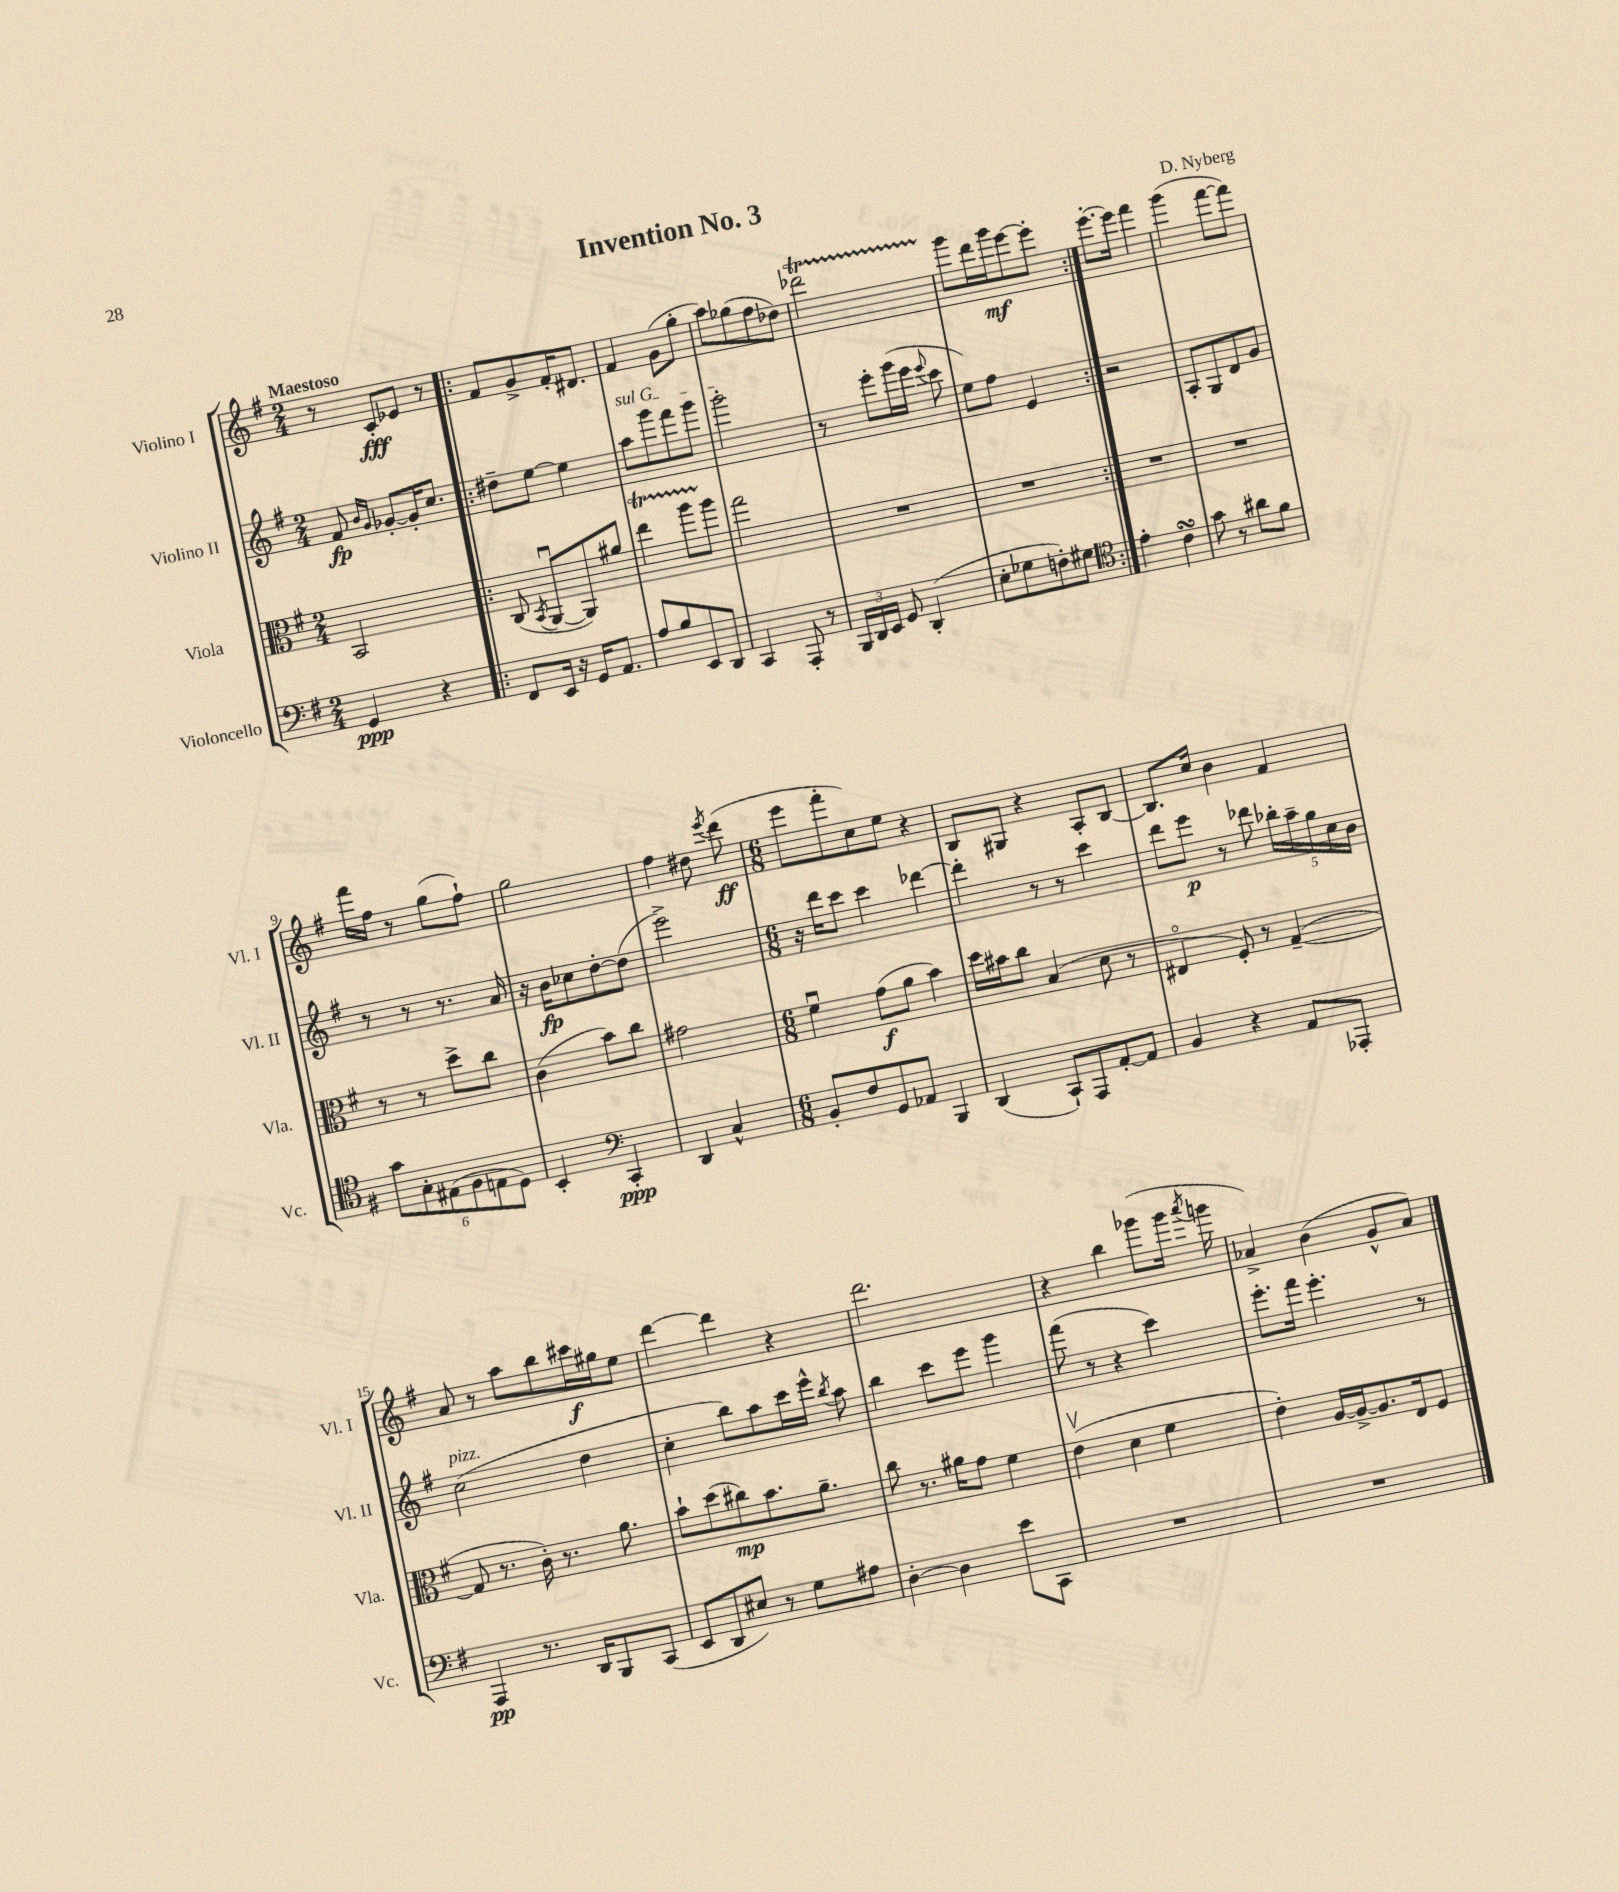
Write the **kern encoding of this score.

**kern	**dynam	**kern	**dynam	**kern	**dynam	**kern	**dynam
*part4	*part4	*part3	*part3	*part2	*part2	*part1	*part1
*staff4	*staff4	*staff3	*staff3	*staff2	*staff2	*staff1	*staff1
*I"Violoncello	*	*I"Viola	*	*I"Violino II	*	*I"Violino I	*
*I'Vc.	*	*I'Vla.	*	*I'Vl. II	*	*I'Vl. I	*
*clefF4	*	*clefC3	*	*clefG2	*	*clefG2	*
*k[f#]	*	*k[f#]	*	*k[f#]	*	*k[f#]	*
*M2/4	*	*M2/4	*	*M2/4	*	*M2/4	*
=1	=1	=1	=1	=1	=1	=1	=1
!	!	!	!	!	!	!LO:TX:a:B:t=Maestoso	!
4GG/	ppp	2BB/	.	8f#/	fp	8r	.
.	.	.	.	16qqb/LL	.	.	.
.	.	.	.	16qqg/JJ	.	.	.
.	.	.	.	[8g-X'/L	.	8c'/L	fff
4r	.	.	.	16g-'/K]	.	8e-X/J	.
.	.	.	.	8.cc/J	.	.	.
.	.	.	.	.	.	8r	.
=2!|:	=2!|:	=2!|:	=2!|:	=2!|:	=2!|:	=2!|:	=2!|:
8FF#/L	.	(8C/	.	8dd#X~\L	.	8f#/L	.
.	.	8qBB/	.	.	.	.	.
16EE/Jk	.	[8AAu/L	.	[8ee\J	.	8g^/	.
16r	.	.	.	.	.	.	.
16GG/KL	.	8AA/])	.	4ee\]	.	16f#'/K	.
8.AA/J	.	.	.	.	.	8.d#X/J	.
.	.	8a#X/J	.	.	.	.	.
=3	=3	=3	=3	=3	=3	=3	=3
!	!	!	!	!LO:TX:a:i:t=sul G	!	!	!
8A/L	.	4eeT\	.	8aa\L	.	4f#/	.
8B/	.	.	.	8ggg\	.	.	.
8EE/	.	8aaTTT\L	.	8fff#\	.	(8g\L	.
8DD/J	.	8aa\J	.	8ggg\J	.	8gg'\J	.
=4	=4	=4	=4	=4	=4	=4	=4
4CC/	.	2gg\	.	2ggg'\	.	8aa\L)	.
.	.	.	.	.	.	(8gg-X\	.
8AAA'/	.	.	.	.	.	8ff#\	.
8r	.	.	.	.	.	8dd-X\J)	.
=5	=5	=5	=5	=5	=5	=5	=5
24BBB/LL	.	2r	.	8r	.	2ddd-XT\	.
24DD/	.	.	.	.	.	.	.
24EE/JJ	.	.	.	.	.	.	.
8GG/	.	.	.	8eee'\L	.	.	.
(4DD'/	.	.	.	(16ggg\L	.	.	.
.	.	.	.	16eee\JJ	.	.	.
.	.	.	.	8qqeee/	.	.	.
.	.	.	.	8ccc\	.	.	.
=6	=6	=6	=6	=6	=6	=6	=6
8E'\L	.	2r	.	8ee\L)	.	8ggg\L	.
8G-X\	.	.	.	8ff#\J	.	16ddd\L	.
.	.	.	.	.	.	16ggg\J	mf
8Fn'\)	.	.	.	4e/	.	[8eee\	.
8G#X\J	.	.	.	.	.	8eee'\J]	.
=7:|!	=7:|!	=7:|!	=7:|!	=7:|!	=7:|!	=7:|!	=7:|!
*clefC4	*	*	*	*	*	*	*
4e'\	.	2r	.	2r	.	[8.eee'\L	.
.	.	.	.	.	.	16eee\Jk]	.
4csSSs\	.	.	.	.	.	4fff#\	.
=8	=8	=8	=8	=8	=8	=8	=8
8g\	.	2r	.	8A'/L	.	(4ggg\	.
8r	.	.	.	8G/	.	.	.
8a#X\L	.	.	.	8d/	.	[8fff#\L	.
8f#\J	.	.	.	8g/J	.	8fff#\J])	.
!!LO:LB:g=z
=9	=9	=9	=9	=9	=9	=9	=9
12g\L	.	8r	.	8r	.	16fff#\LL	.
.	.	.	.	.	.	16ff#\JJ	.
12G'\	.	.	.	.	.	.	.
.	.	8r	.	8r	.	8r	.
(12E#X\	.	.	.	.	.	.	.
12F#\	.	8dd^\L	.	8.r	.	(8gg\L	.
12En\	.	.	.	.	.	.	.
.	.	8cc\J	.	.	.	8ff#`\J)	.
12D\J)	.	.	.	.	.	.	.
.	.	.	.	16a/	.	.	.
=10	=10	=10	=10	=10	=10	=10	=10
4BB'/	.	(4c\	.	16r	.	2gg\	.
.	.	.	.	16b\KL	fp	.	.
.	.	.	.	8cc-X\	.	.	.
*clefF4	*	*	*	*	*	*	*
4CC'/	ppp	8b\L)	.	[8dd'\	.	.	.
.	.	8cc\J	.	(8dd\J]	.	.	.
=11	=11	=11	=11	=11	=11	=11	=11
4DD/	.	2g#X\	.	2eee^\)	.	4ff#\	.
4C^^/	.	.	.	.	.	8dd#X\	.
.	.	.	.	.	.	8qeee/	.
.	.	.	.	.	.	(8ddd\	ff
=12	=12	=12	=12	=12	=12	=12	=12
*M6/8	*	*M6/8	*	*M6/8	*	*M6/8	*
8BB'/L	.	4f#u\	.	16r	.	8eee\L	.
.	.	.	.	16ddd\KL	.	.	.
8F#/	.	.	.	8ccc\J	.	8fff#'\	.
8GG/	.	(8g\L	f	4ccc\	.	8cc\)	.
8AA-X/J	.	8a\J	.	.	.	8ee\J	.
4BBB/	.	4b\)	.	[4ddd-X\	.	4r	.
=13	=13	=13	=13	=13	=13	=13	=13
(4DD/	.	16dd\LL	.	4ddd-'\]	.	8B/L	.
.	.	16b#X\J	.	.	.	.	.
.	.	8cc\J	.	.	.	8G#X/J	.
8CC`/L)	.	(4B/	.	8r	.	4r	.
8AAA/	.	.	.	8r	.	.	.
[8AA'/	.	8d\	.	4ccc\	.	8A'/L	.
8AA/J]	.	8r	.	.	.	[8B/J	.
=14	=14	=14	=14	=14	=14	=14	=14
4BB/	.	4E#X/	.	8ddd\L	.	8.B/L]	.
.	.	.	.	8eee\J	p	.	.
.	.	.	.	.	.	16cc/Jk	.
4r	.	8F#'/)	.	8r	.	4b\	.
.	.	8r	.	8ddd-X\	.	.	.
8AA/L	.	([4G~/	.	20bb-X'\LL	.	4f#/	.
.	.	.	.	20aa~\	.	.	.
.	.	.	.	20gg\	.	.	.
8AAA-X'/J	.	.	.	.	.	.	.
.	.	.	.	20cc\	.	.	.
.	.	.	.	20b\JJ	.	.	.
!!LO:LB:g=z
=15	=15	=15	=15	=15	=15	=15	=15
!	!	!	!	!LO:TX:a:i:t=pizz.	!	!	!
4AAA/	pp	8G/]	.	(2cc\	.	8a/	.
.	.	8.r	.	.	.	8r	.
8.r	.	.	.	.	.	8aa\L	.
.	.	16c'\)	.	.	.	.	.
.	.	8.r	.	.	.	8bb\	.
16DD/KL	.	.	.	.	.	.	.
8BBB/	.	.	.	4dd\	.	16ccc#X\L	f
.	.	8.a\	.	.	.	16gg#X\J	.
(8CC/J	.	.	.	.	.	8ee\J	.
=16	=16	=16	=16	=16	=16	=16	=16
8EE/L	.	8b`\L	.	4cc'\	.	[4ddd\	.
8DD/	.	(8dd\	.	.	.	.	.
8E#X/J)	.	8cc#X\)	mp	8bb\L)	.	4ddd\]	.
8r	.	8.b\	.	8aa\	.	.	.
8G\L	.	.	.	16ccc\L	.	4r	.
.	.	8.a~\J	.	16eee^^\JJ	.	.	.
.	.	.	.	8qbb/	.	.	.
8A#X\J	.	.	.	8aa\	.	.	.
=17	=17	=17	=17	=17	=17	=17	=17
[4D'\	.	8cc\	.	4bb\	.	2.ddd\	.
.	.	8.r	.	.	.	.	.
4D\]	.	.	.	8ccc\L	.	.	.
.	.	16a#X\KL	.	.	.	.	.
.	.	8g\J	.	8eee\J	.	.	.
8e\L	.	4f#\	.	4ggg\	.	.	.
8CC\J	.	.	.	.	.	.	.
=18	=18	=18	=18	=18	=18	=18	=18
2.r	.	(4ev\	.	(8fff#\	.	4r	.
.	.	.	.	8r	.	.	.
.	.	4d\	.	4r	.	4bb\	.
.	.	4f#\	.	4ccc\)	.	(8ggg-X\L	.
.	.	.	.	.	.	16ggg-\Jk	.
.	.	.	.	.	.	8qaaa/	.
.	.	.	.	.	.	16gggn\	.
=19	=19	=19	=19	=19	=19	=19	=19
2.r	.	4e'\)	.	8.eee'\L	.	4a-X^/)	.
.	.	.	.	16fff#\Jk	.	.	.
.	.	[16A/LL	.	4.eee'\	.	(4b\	.
.	.	16A^/J_	.	.	.	.	.
.	.	8.A/]	.	.	.	.	.
.	.	.	.	.	.	8g^^/L	.
.	.	16E/k	.	.	.	.	.
.	.	8F#/J	.	8r	.	8a-/J)	.
==	==	==	==	==	==	==	==
*-	*-	*-	*-	*-	*-	*-	*-
